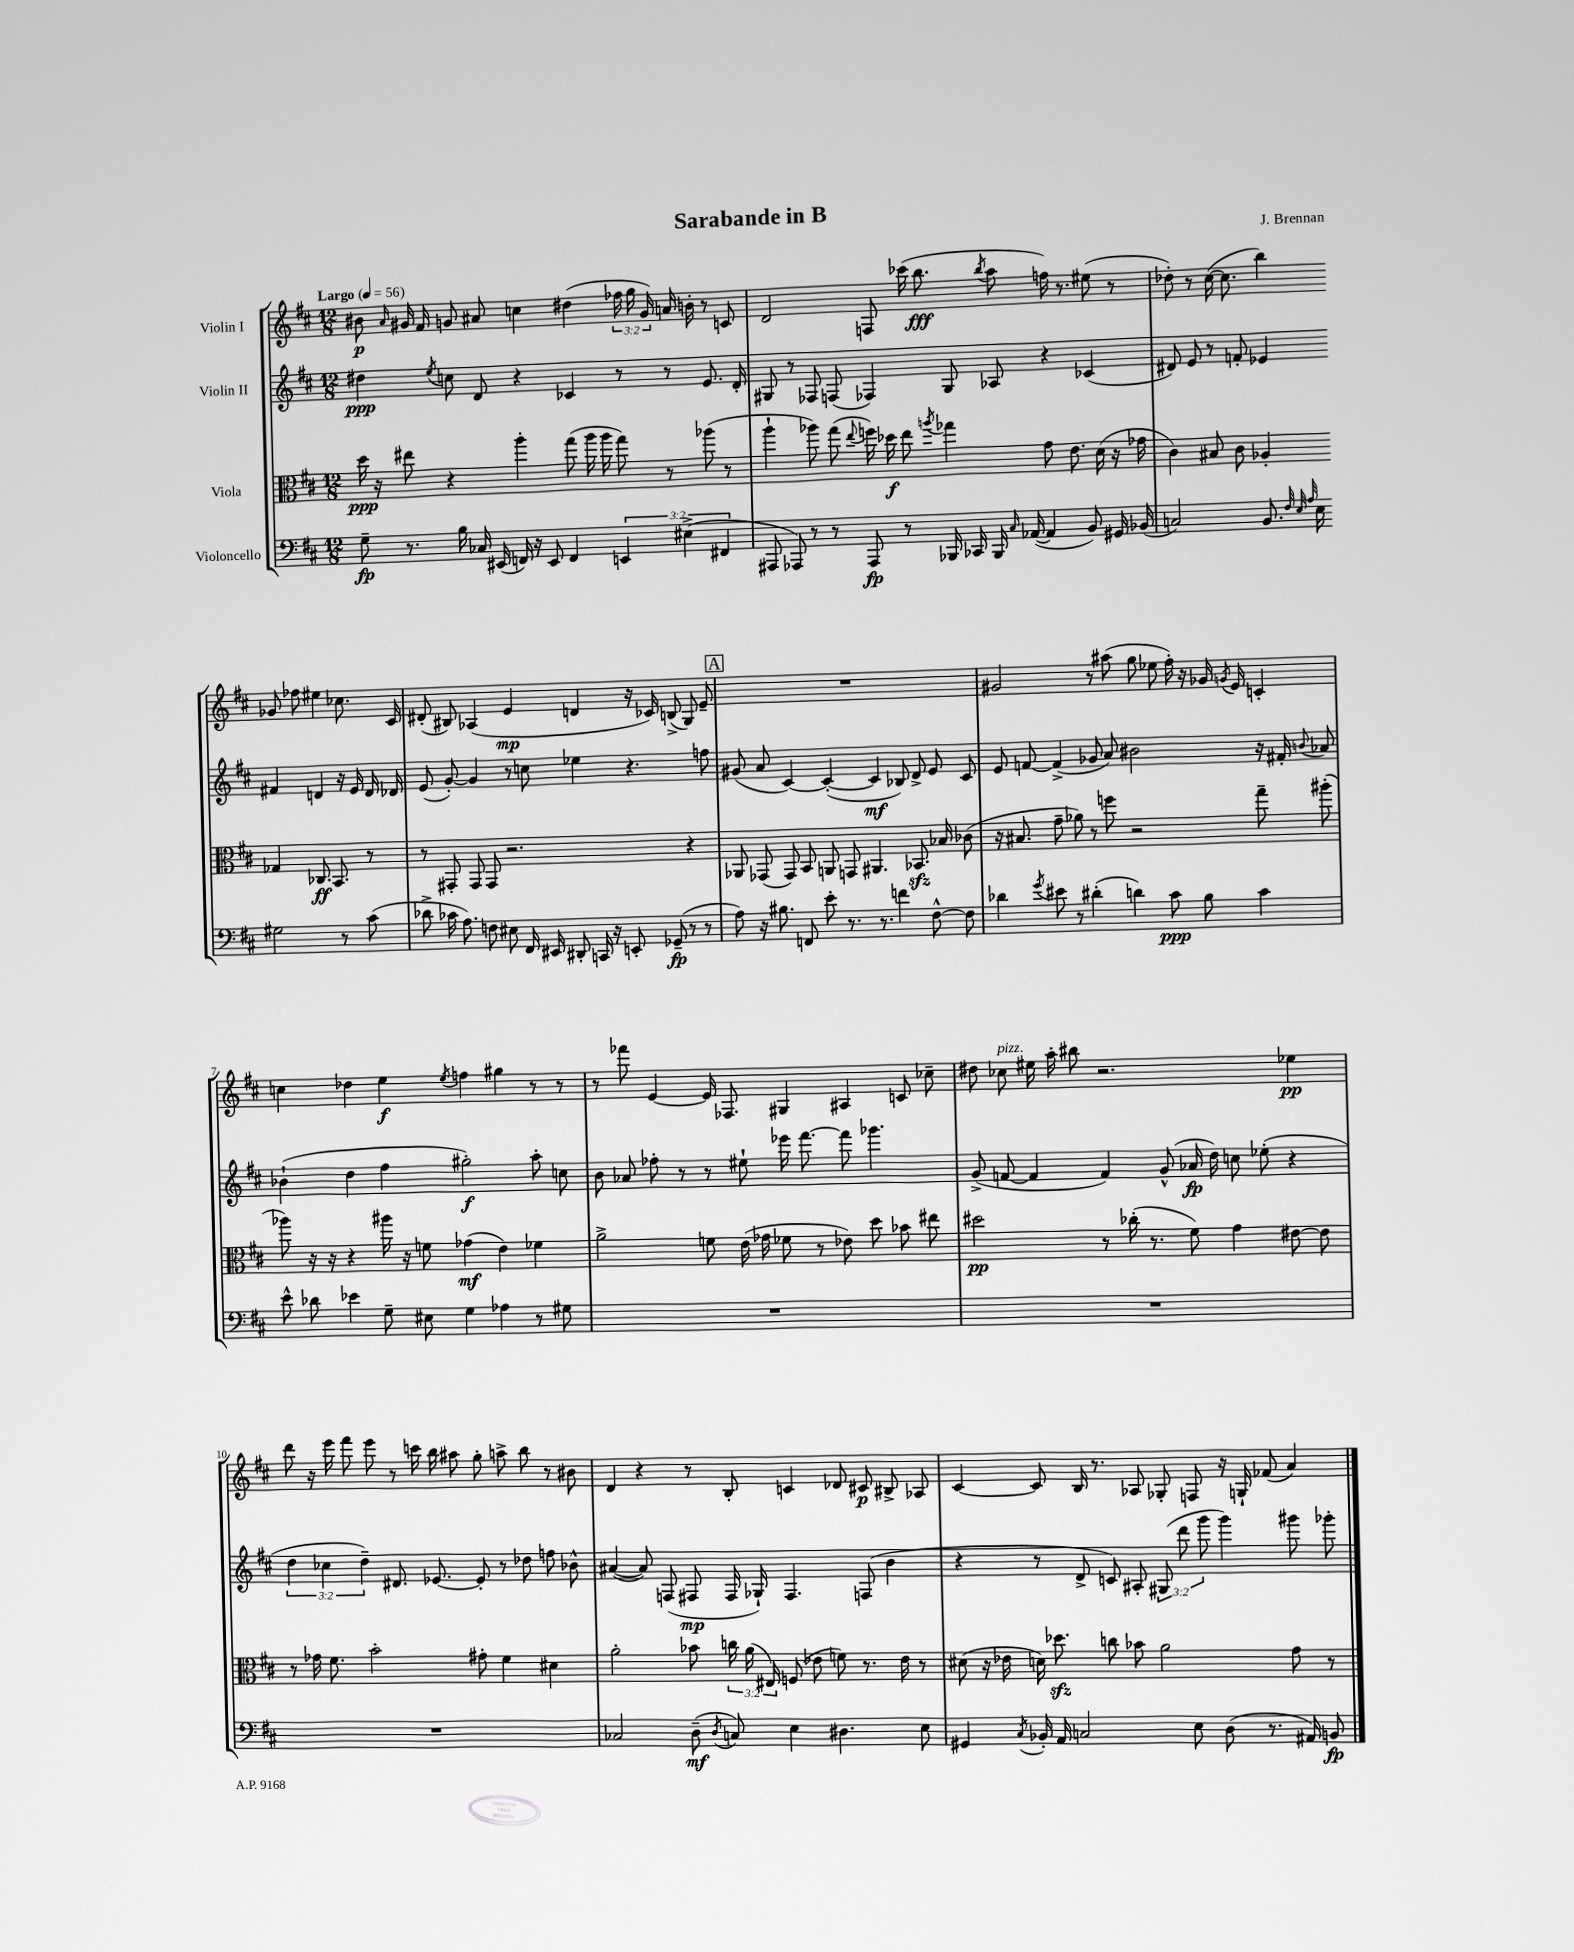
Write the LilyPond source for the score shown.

\header { title = "Sarabande in B" composer = "J. Brennan" }
<<
\new StaffGroup <<
\new Staff = "s0" \with { instrumentName = "Violin I" } {
    \clef treble \key d \major \numericTimeSignature \time 12/8 \override Staff.TupletNumber.text = #tuplet-number::calc-fraction-text \tempo "Largo" 4 = 56
    \autoBeamOff bis'8\p \grace { a'16 } gis'16 fis'16 g'8 ais'8 c''4 dis''4( \tuplet 3/2 { fes''16 g''16 g'16) } a'16 b'16-. r8 c'8 |
    d'2 f8 ces'''16( b''8.\fff \acciaccatura { b''8 } a''8 f''16) r8. eis''8( r8 |
    des''8-.) r8 cis''16~( cis''8. b''4) ges'8 fes''8 eis''4 ces''8. cis'16 |
    dis'8-.( bis8) aes4( e'4\mp d'4 r16 ces'16) b8->( g8) e'8-- |
    \mark \markup { \box "A" } R1. |
    gis'2 r8 ais''8( g''8 ees''8 fis''16-.) r16 ges'16 \acciaccatura { g'8 } e'16 c'4-. |
    c''4 des''4 e''4\f \acciaccatura { e''8 } f''4 gis''4 r8 r8 |
    r8 fes'''8 e'4~ e'16 fes8. gis4 ais4 c'8 ces''8-- |
    dis''8 ces''8^\markup { \italic "pizz." } eis''16 a''16-. bis''8 r2. ees''4\pp |
    d'''8 r16 e'''16 fis'''8 e'''8 r8 c'''16 b''16 ais''8 g''8-. a''8-> b''8 r8 bis'8 |
    d'4 r4 r8 b8-. c'4 des'8 cis'8\p bis8-> aes8 |
    cis'4~ cis'8 b16 r8. aes8 ges8-. f8 r16 g16-! fes'8( a'4) \bar "|." |
}
\new Staff = "s1" \with { instrumentName = "Violin II" } {
    \clef treble \key d \major \numericTimeSignature \time 12/8 \override Staff.TupletNumber.text = #tuplet-number::calc-fraction-text
    \autoBeamOff dis''4\ppp \acciaccatura { e''8 } c''8 d'8 r4 ces'4 r8 r8 e'8. d'16-. |
    gis8 r8 fes8 f8( fes4) gis8 aes8 r4 ces'4( |
    dis'8) e'8 r8 f'8-. ees'4 fis'4 d'4 r16 ees'16 d'16 des'16 |
    e'8( g'8~-.) g'4 r8 c''8 ees''4 r4. f''8 |
    \mark \markup { \box "A" } gis'8( a'8 cis'4~) cis'4~-.( cis'4\mf bes8) d'8-> e'8 cis'8 |
    e'8 f'8~ f'4->( ges'8 a'8) bis'2 r16 fis'16-. \appoggiatura { b'8 } aes'8 |
    bes'4-!( d''4 fis''4 gis''2-.\f) a''8-. c''8 |
    b'8 aes'8 fes''8-. r8 r8 eis''8-! ees'''16 fis'''8.~ fis'''8 ges'''4. |
    g'8->( f'8~ f'4 f'4) g'8-^( aes'16\fp d''16) c''8 ees''8-.( r4 |
    \tuplet 3/2 { d''4 ces''4 d''4--) } dis'8. ees'8.~ ees'8-. r8 des''8 f''8 bes'8-^ |
    ais'4~( ais'8) f8( fis8\mp fis16 ges16-!) fis4. f8( b'4 |
    r4 r8 d'8-> c'8) ais8-. \tuplet 3/2 { gis8( d'''8 g'''8 } g'''4) gis'''8 ges'''8-. \bar "|." |
}
\new Staff = "s2" \with { instrumentName = "Viola" } {
    \clef alto \key d \major \numericTimeSignature \time 12/8 \override Staff.TupletNumber.text = #tuplet-number::calc-fraction-text
    \autoBeamOff d''16\ppp r16 eis''8 r4 a''4-. g''8( a''16 a''16 g''8) r8 aes''8( r8 |
    a''4-! aes''8) g''8( \appoggiatura { e''8 } f''16) des''16\f e''8 \acciaccatura { a''8 } ges''4 g'8 e'8. d'16( r16 ges'16 |
    cis'4) bis8 cis'8 aes4-. ges4 ces8.\ff b,8. r8 |
    r8 gis,8-. gis,8 gis,8 r2. r4 |
    \mark \markup { \box "A" } aes,8 ges,8( ges,8) b,8 a,8 g,8 ais,4. bes,8.\sfz bes16 ces'8( |
    r16 bis8. g'8-- aes'8) r8 f''8 r2 g''8-- ais''8-.( |
    aes''8) r16 r16 r4 ais''16 r16 f'8 ges'4\mf( e'4) fes'4 |
    a'2-> f'8 e'16( ges'16 fes'8 r8 ees'8) d''8 bes'8 eis''8 |
    dis''2\pp r8 ces''16-.( r8. fis'8) g'4 eis'8~ eis'8 |
    r8 ges'16 fis'8. b'2-. gis'8-. fis'4 dis'4 |
    a'2-. bes'8 \tuplet 3/2 { c''16 a'16( eis16) } f8( ees'8 f'8) r8. ees'16 r8 |
    dis'8( r16 ees'16 d'16) des''8.\sfz c''8 bes'8 a'2 g'8 r8 \bar "|." |
}
\new Staff = "s3" \with { instrumentName = "Violoncello" } {
    \clef bass \key d \major \numericTimeSignature \time 12/8 \override Staff.TupletNumber.text = #tuplet-number::calc-fraction-text
    \autoBeamOff g8--\fp r8. b16 ces16 eis,16( f,16) r16 eis,8 f,4 \tuplet 3/2 { e,4 eis4->( fis,4 } |
    ais,,8 aes,,8) r8 r8 aes,,8\fp r8 bes,,16 ces,16 bes,,16 \grace { cis16 } aes,16~( aes,4 b,8) gis,16 bes,16( |
    c2) b,8. \grace { fis32 e32 a32 } e16 gis2 r8 cis'8( |
    des'8-> ces'16 a8.) f8 eis8 fis,16 eis,16 dis,8-. c,16 r16 e,8-. ges,8--\fp( r8 r8 |
    \mark \markup { \box "A" } a8) r16 bis8. f,8 e'8-. r8. r8. f'4 fis8~-^ fis8 |
    des'4 \acciaccatura { g'8 } eis'8 r8 dis'4-.( d'4) cis'8\ppp b8 cis'4 |
    e'8-^ des'8 ees'4 g8-- eis8 g4 aes4 r8 gis8 |
    R1. |
    R1. |
    R1. |
    ces2 d8--\mf( \acciaccatura { d8 } c8) e4 dis4. e8 |
    gis,4 \acciaccatura { cis8 } bes,16-. a,16 c2 e8 d8( r8. ais,16) b,8\fp \bar "|." |
}
>>
>>
